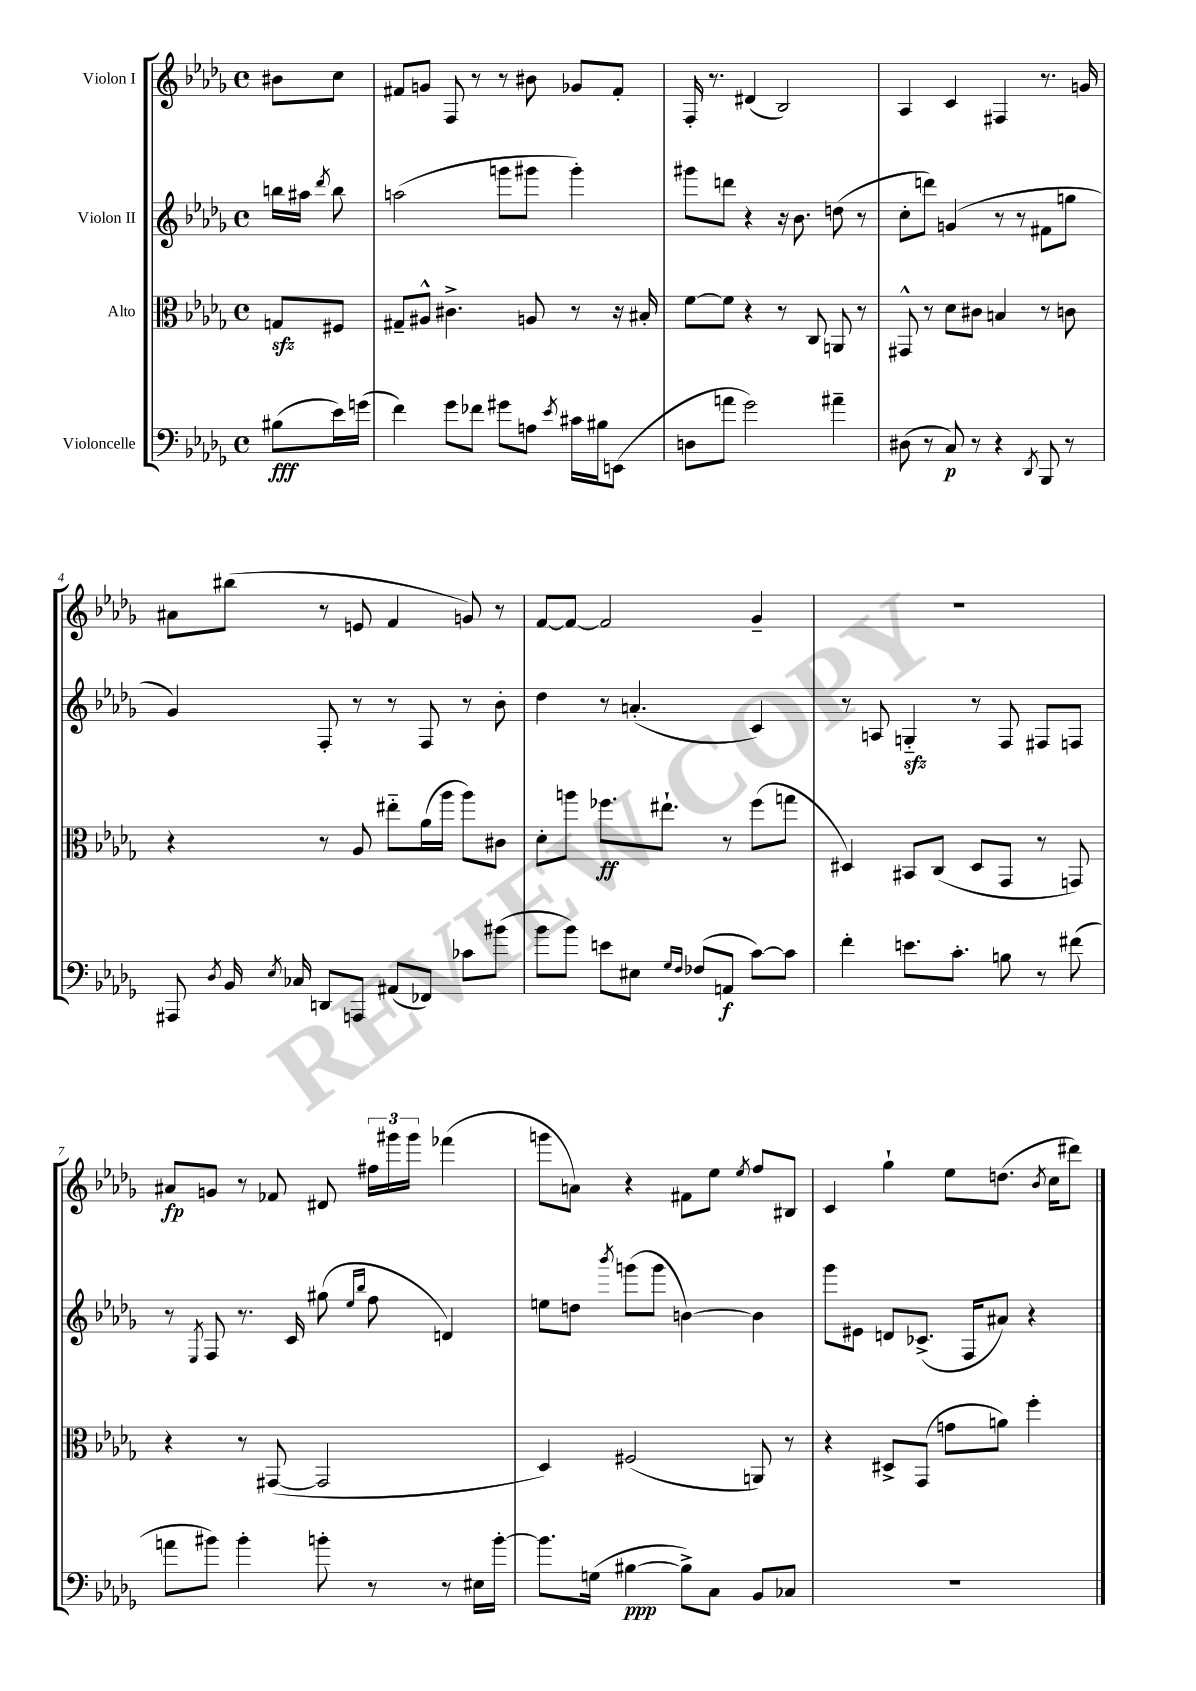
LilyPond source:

<<
\new StaffGroup <<
\new Staff = "s0" \with { instrumentName = "Violon I" } {
    \clef treble \key des \major \defaultTimeSignature \time 4/4 \partial 4
    \autoBeamOff bis'8[ c''8] |
    fis'8[ g'8] f8 r8 r8 bis'8 ges'8[ fis'8]-. |
    f16-. r8. dis'4( bes2) |
    aes4 c'4 fis4 r8. g'16 |
    ais'8[ bis''8]( r8 e'8 f'4 g'8) r8 |
    f'8[~ f'8]~ f'2 ges'4-- |
    R1 |
    ais'8[\fp g'8] r8 fes'8 dis'8 \tuplet 3/2 { fis''16[ gis'''16 gis'''16] } fes'''4( |
    g'''8[ a'8]) r4 fis'8[ ees''8] \acciaccatura { ees''8 } f''8[ bis8] |
    c'4 ges''4-! ees''8[ d''8.]( \acciaccatura { bes'8 } c''16[ dis'''8]) \bar "|." |
}
\new Staff = "s1" \with { instrumentName = "Violon II" } {
    \clef treble \key des \major \defaultTimeSignature \time 4/4 \partial 4
    \autoBeamOff b''16[ ais''16] \acciaccatura { des'''8 } b''8 |
    a''2( g'''8[ gis'''8] gis'''4-.) |
    gis'''8[ d'''8] r4 r16 bes'8. d''8( r8 |
    c''8[-. d'''8]) g'4( r8 r8 fis'8[ g''8] |
    ges'4) f8-. r8 r8 f8 r8 bes'8-. |
    des''4 r8 a'4.-.( c'4) |
    r8 a8 g4-_\sfz r8 f8 fis8[ f8] |
    r8 \acciaccatura { ees8 } f8 r8. c'16 gis''8( \grace { ees''16[ bes''16] } f''8 d'4) |
    e''8[ d''8] \acciaccatura { bes'''8 } g'''8[( g'''8] b'4~) b'4 |
    ges'''8[ eis'8] d'8[ ces'8.]->( f16[ ais'8]) r4 \bar "|." |
}
\new Staff = "s2" \with { instrumentName = "Alto" } {
    \clef alto \key des \major \defaultTimeSignature \time 4/4 \partial 4
    \autoBeamOff g8[\sfz fis8] |
    gis8[-- ais8]-^ cis'4.-> a8 r8 r16 bis16-. |
    f'8[~ f'8] r4 r8 c8 a,8 r8 |
    gis,8-^ r8 des'8[ cis'8] b4 r8 c'8 |
    r4 r8 aes8 eis''8[-_ aes'16( aes''16] aes''8[) cis'8] |
    des'8[-. a''8] fes''8.[\ff eis''8.]-! r8 fes''8[( g''8] |
    dis4) bis,8[ c8]( dis8[ ges,8] r8 g,8) |
    r4 r8 gis,8~( gis,2 |
    des4) fis2( a,8) r8 |
    r4 dis8[-> ges,8]( g'8[ a'8]) f''4-. \bar "|." |
}
\new Staff = "s3" \with { instrumentName = "Violoncelle" } {
    \clef bass \key des \major \defaultTimeSignature \time 4/4 \partial 4
    \autoBeamOff bis8[\fff( ees'16) g'16]( |
    f'4) ges'8[ fes'8] gis'8[ a8] \acciaccatura { ees'8 } cis'16[ bis16 e,8]( |
    d8[ a'8] ges'2) ais'4-- |
    dis8( r8 c8\p) r8 r4 \acciaccatura { des,8 } bes,,8 r8 |
    ais,,8 \acciaccatura { des8 } bes,16 \acciaccatura { ees8 } ces16 d,8[ a,,8] ais,8[( fes,8]) ces'8[ bis'8]( |
    bes'8[ bes'8]) e'8[ eis8] \grace { ges16[ f16] } fes8[( a,8]\f c'8[~) c'8] |
    f'4-. e'8.[ c'8.]-. b8 r8 fis'8( |
    a'8[ bis'8]) bis'4-. b'8-. r8 r8 eis16[ b'16]~-. |
    b'8.[ g16]( bis4~\ppp bis8[->) c8] bes,8[ ces8] |
    R1 \bar "|." |
}
>>
>>
